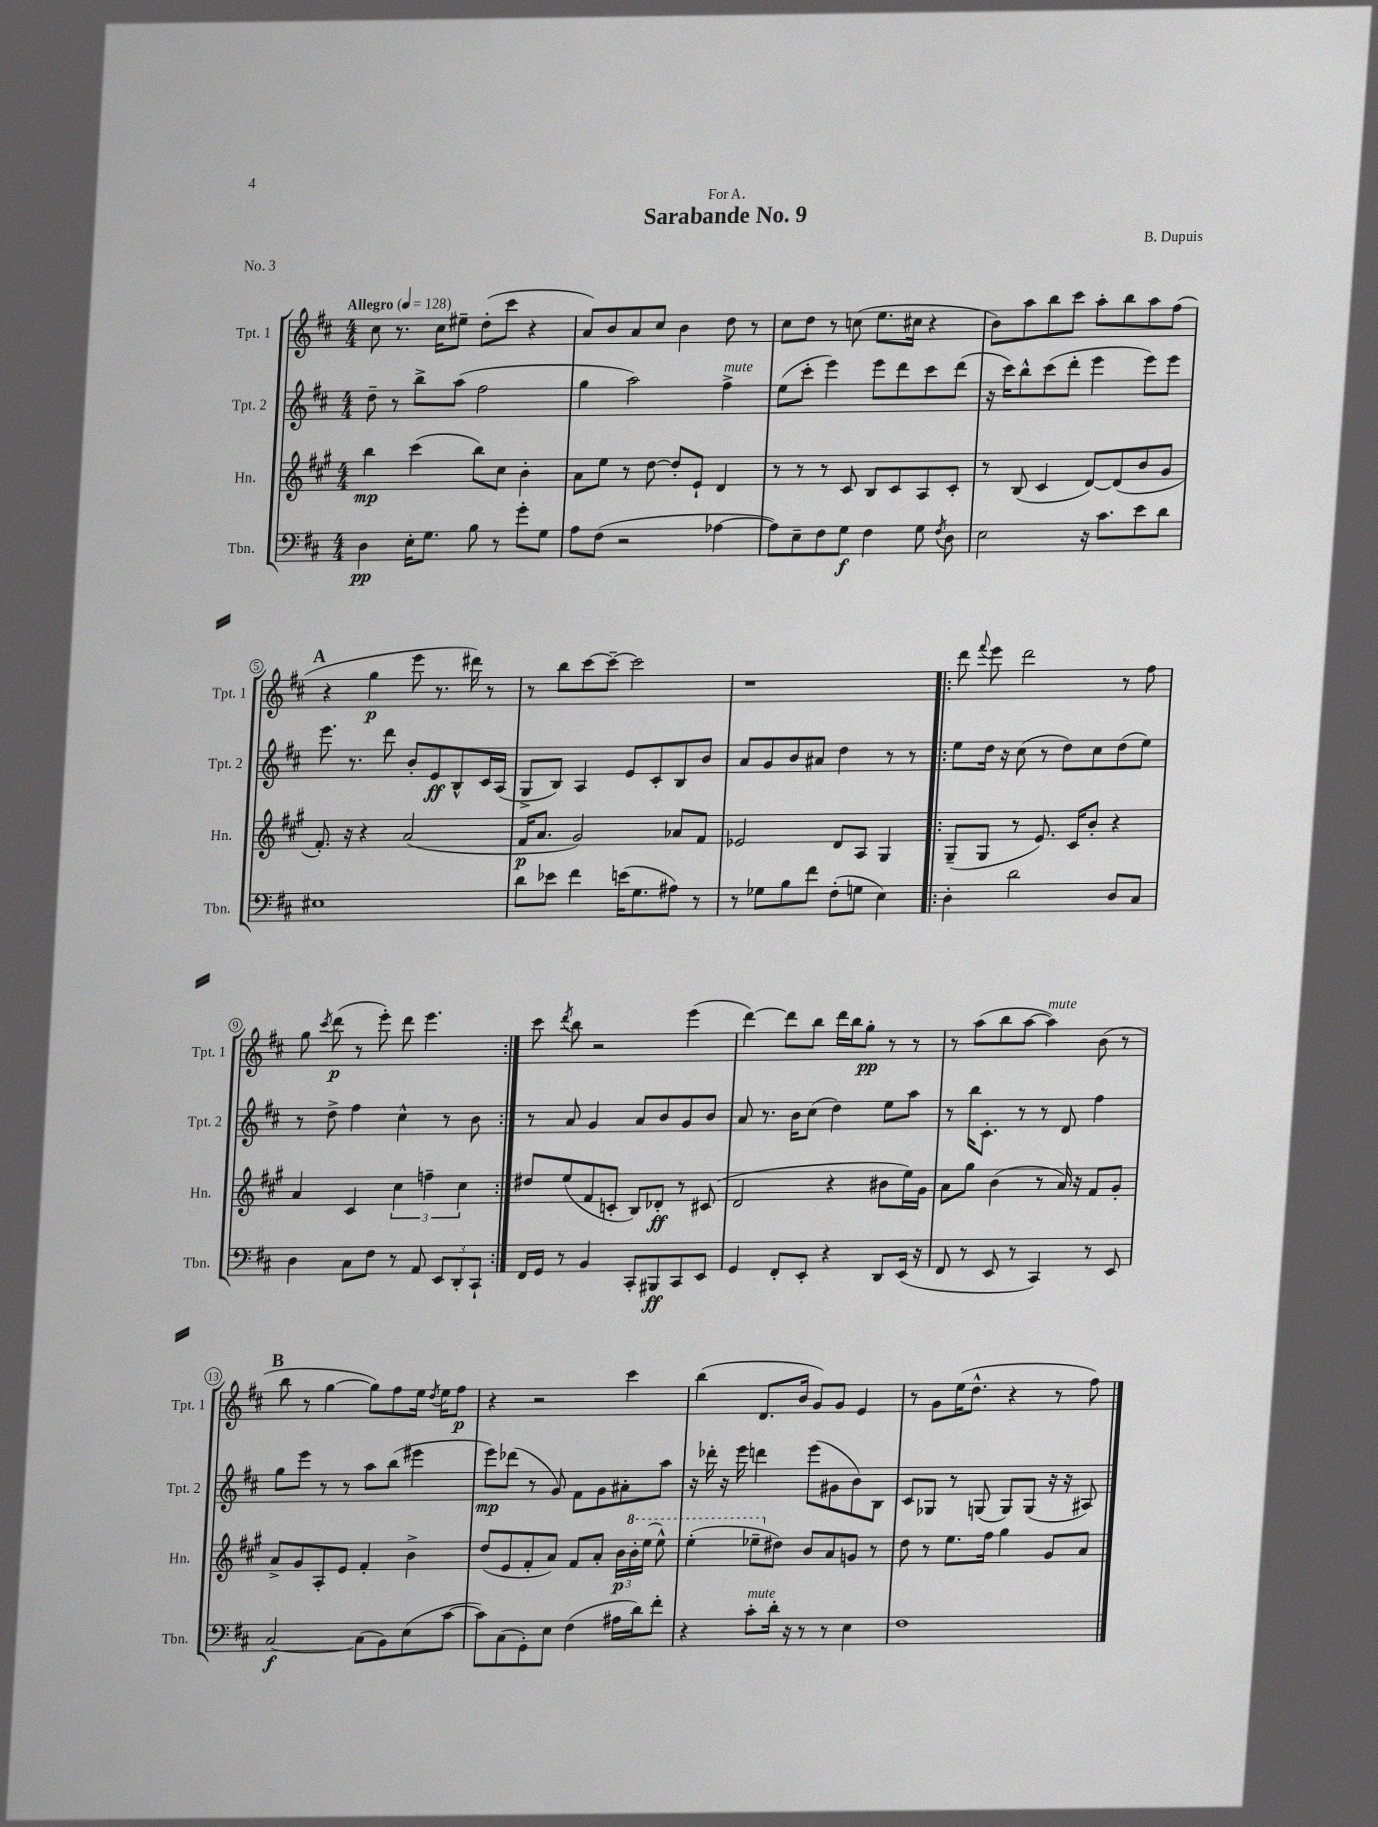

**kern	**kern	**kern	**kern
*staff4	*staff3	*staff2	*staff1
*clefF4	*clefG2	*clefG2	*clefG2
*k[f#c#]	*k[f#c#g#]	*k[f#c#]	*k[f#c#]
*M4/4	*M4/4	*M4/4	*M4/4
*MM128	*MM128	*MM128	*MM128
4D\	4bb\	8dd~\	8cc#\
.	.	8r	8.r
16E'\LK	(4ccc#\	8bb^\L	.
8.G\J	.	.	16cc#\LK
.	.	(8aa\J	8ee#~\J
8B\	8bb\L)	2ff#\	(8dd'\L
8r	8cc#\J	.	8ccc#\J
8g'\L	4b'\	.	4r
8G\J	.	.	.
=	=	=	=
8A\L	8a\L	4gg\	8a/L)
(8F#\J	8ee\J	.	8b/
2r	8r	2aa\)	8a/
.	[8dd\	.	8cc#/J
.	8dd'/]L	.	4b\
.	8e`/J	.	.
[4A-\	4d/	4ff#^\	8dd\
.	.	.	8r
=	=	=	=
8A-\]L)	8r	(8ee\L	8cc#\L
8E~\	8r	8ccc#'\J	8dd\J
8F#\	8r	4eee\)	8r
8G\J	8c#/	.	(8cc\
4F#\	8B/L	8eee\L	8.ee\L
.	8c#/	8ddd\	.
.	.	.	16cc#\Jk
8G\	8A/	8ccc#\	4r
8qF#/	.	.	.
8D\	8c#'/J	(8ddd\J	.
=	=	=	=
2E\	8r	16r	8b\L)
.	.	16ccc#\LK)	.
.	(8B/	8bb^^\	8aa\
.	4c#/	(8ccc#\	8bb\
.	.	8ddd'\J	8ccc#\J
16r	[8d/L)	4eee\	8aa'\L
8.c#\L	.	.	.
.	(8d/]	.	8bb\
8e\	8b/	8eee\L)	8aa\
8d\J	8g#/J	8eee\J	(8ff#\J
=	=	=	=
1E#	8.f#'/)	8.eee\	4r
.	16r	8.r	.
.	4r	.	4gg\
.	.	8ddd\	.
.	(2a/	8b'/L	8eee\
.	.	8e/	8.r
.	.	8B^^/	.
.	.	.	16ddd#\)
.	.	16c#/L	8r
.	.	(16A/JJ	.
=	=	=	=
8d\L	16f#/LK	8G^/L	8r
.	8.a/J	.	.
8e-\J	.	8B/J)	8bb\L
4f#\	2g#/)	4A/	[8ccc#\
.	.	.	8ccc#~\_J
(16e\LK	.	8e/L	2ccc#\]
8.G\	.	.	.
.	.	8c#'/	.
8A#\J)	8a-/L	8B/	.
8r	8f#/J	8b/J	.
=	=	=	=
8r	2e-/	8a/L	1r
8G-\L	.	8g/	.
8B\	.	8b/	.
8f#\J	.	8a#/J	.
(8F#'\L	8d/L	4dd\	.
8G\J	8A/J	.	.
4E\)	4G#/	8r	.
.	.	8r	.
=!|:	=!|:	=!|:	=!|:
4D'\	(8G#~/L	8ee\L	8ddd\
.	.	.	8qqfff#/
.	8G#/J	16dd\Jk	8eee\
.	.	16r	.
2d\	8r	(8cc#\	2ddd\
.	8.e/)	8r	.
.	.	8dd\L)	.
.	16c#/LK	.	.
.	8b'/J	8cc#\	.
8D/L	4r	(8dd\	8r
8C#/J	.	8ee\J)	8ff#\
=	=	=	=
4D\	4a/	8r	8gg\
.	.	.	8qccc#/
.	.	8dd^\	(8ddd\
8C#\L	4c#/	4ff#\	8r
8F#\J	.	.	8eee'\)
8r	6cc#\	4cc#^^\	8ddd\
8AA/	.	.	4.eee\
.	6ff~\	.	.
12EE/L	.	8r	.
12DD'/	6cc#\	.	.
.	.	8b\	.
12CC#`/J	.	.	.
=:|!	=:|!	=:|!	=:|!
16FF#/LL	8dd#/L	8r	8ccc#\
16GG/JJ	.	.	.
.	.	.	8qddd/
8r	(8ee/	8a/	8bb\
4BB/	8f#/	4g/	2r
.	8c'/J	.	.
8CC#'/L	8B/L)	8a/L	.
8BBB#/	8d-'/J	8b/	.
8CC#/	8r	8g/	(4eee\
8EE/J	(8c#/	8b/J	.
=	=	=	=
4GG/	2d/	8a/	[4ddd\)
.	.	8.r	.
8FF#'/L	.	.	8ddd\]L
.	.	16b\LK	.
8EE'/J	.	(8cc#\J	8bb\J
4r	4r	4dd\)	16ddd\LL
.	.	.	16bb\J
.	.	.	8gg'\J
8DD/L	8b#\L	8ee\L	8r
(16EE/Jk	16ee\L)	8aa\J	8r
16r	16g#\JJ	.	.
=	=	=	=
8FF#/	8a\L	8r	8r
8r	8gg#\J	16bb\LK	(8aa\L
.	.	8.c#'\J	.
8EE/	(4b\	.	8bb\
8r	.	8r	[8aa\J
4CC#/)	8r	8r	4aa\])
.	16a/)	8d/	.
.	16r	.	.
8r	8f#/L	4ff#\	(8b\
8EE/	8g#'/J	.	8r
=	=	=	=
[2C#/	8a^/L	8gg\L	8bb\
.	8g#/	8eee\J	8r
.	8A'/	8r	[4gg\
.	8e/J	8r	.
(8C#\]L	4f#'/	8aa\L	8gg\]L)
8BB\)	.	(8bb\J	8ff#\
(8E\	4b^\	4eee#\	16ee\Jk
.	.	.	8qdd/
.	.	.	16ee\LK
[8c#\J	.	.	8ff#\J
=	=	=	=
8c#\]L)	(8dd/L	8eee\L)	4r
(8C#\	8e/	(8ddd-\J	.
8GG'\)	8f#'/	8r	2r
8E\J	8a/J)	8g/)	.
(4F#\	8f#/L	8f#\L	.
.	8a'/J	8g\	.
16A#\LL	24b\LL	8a#'\	4ccc#\
.	24bb'\	.	.
16d\J)	.	.	.
.	(24eee\JJ	.	.
8f#'\J	8eee^^\)	8aa\J	.
=	=	=	=
4r	(4eee'\	16r	(4bb\
.	.	16ddd-'\	.
.	.	16r	.
.	.	16eee\	.
8c#'\L	8eee-~\L	4ddd\	8.d/L
16d'\Jk	8dd#\J)	.	.
16r	.	.	16b/Jk
8r	8b/L	(8eee\L	8g/L)
8r	8a/	8g#\	8g/J
4E\	8g/J	8b\)	4e/
.	8r	8B\J	.
=	=	=	=
1F#	8dd\	8c#/L	8r
.	8r	8G-/J	8g\L
.	8.ee\L	8r	(16ee\K
.	.	.	8.dd^^\J
.	.	(8G/	.
.	16ff#\Jk	.	.
.	4gg#\	8G/L)	4r
.	.	(8G/J	.
.	8g#/L	16r	8r
.	.	16r	.
.	8a/J	8A#/)	8ff#\)
==	==	==	==
*-	*-	*-	*-
